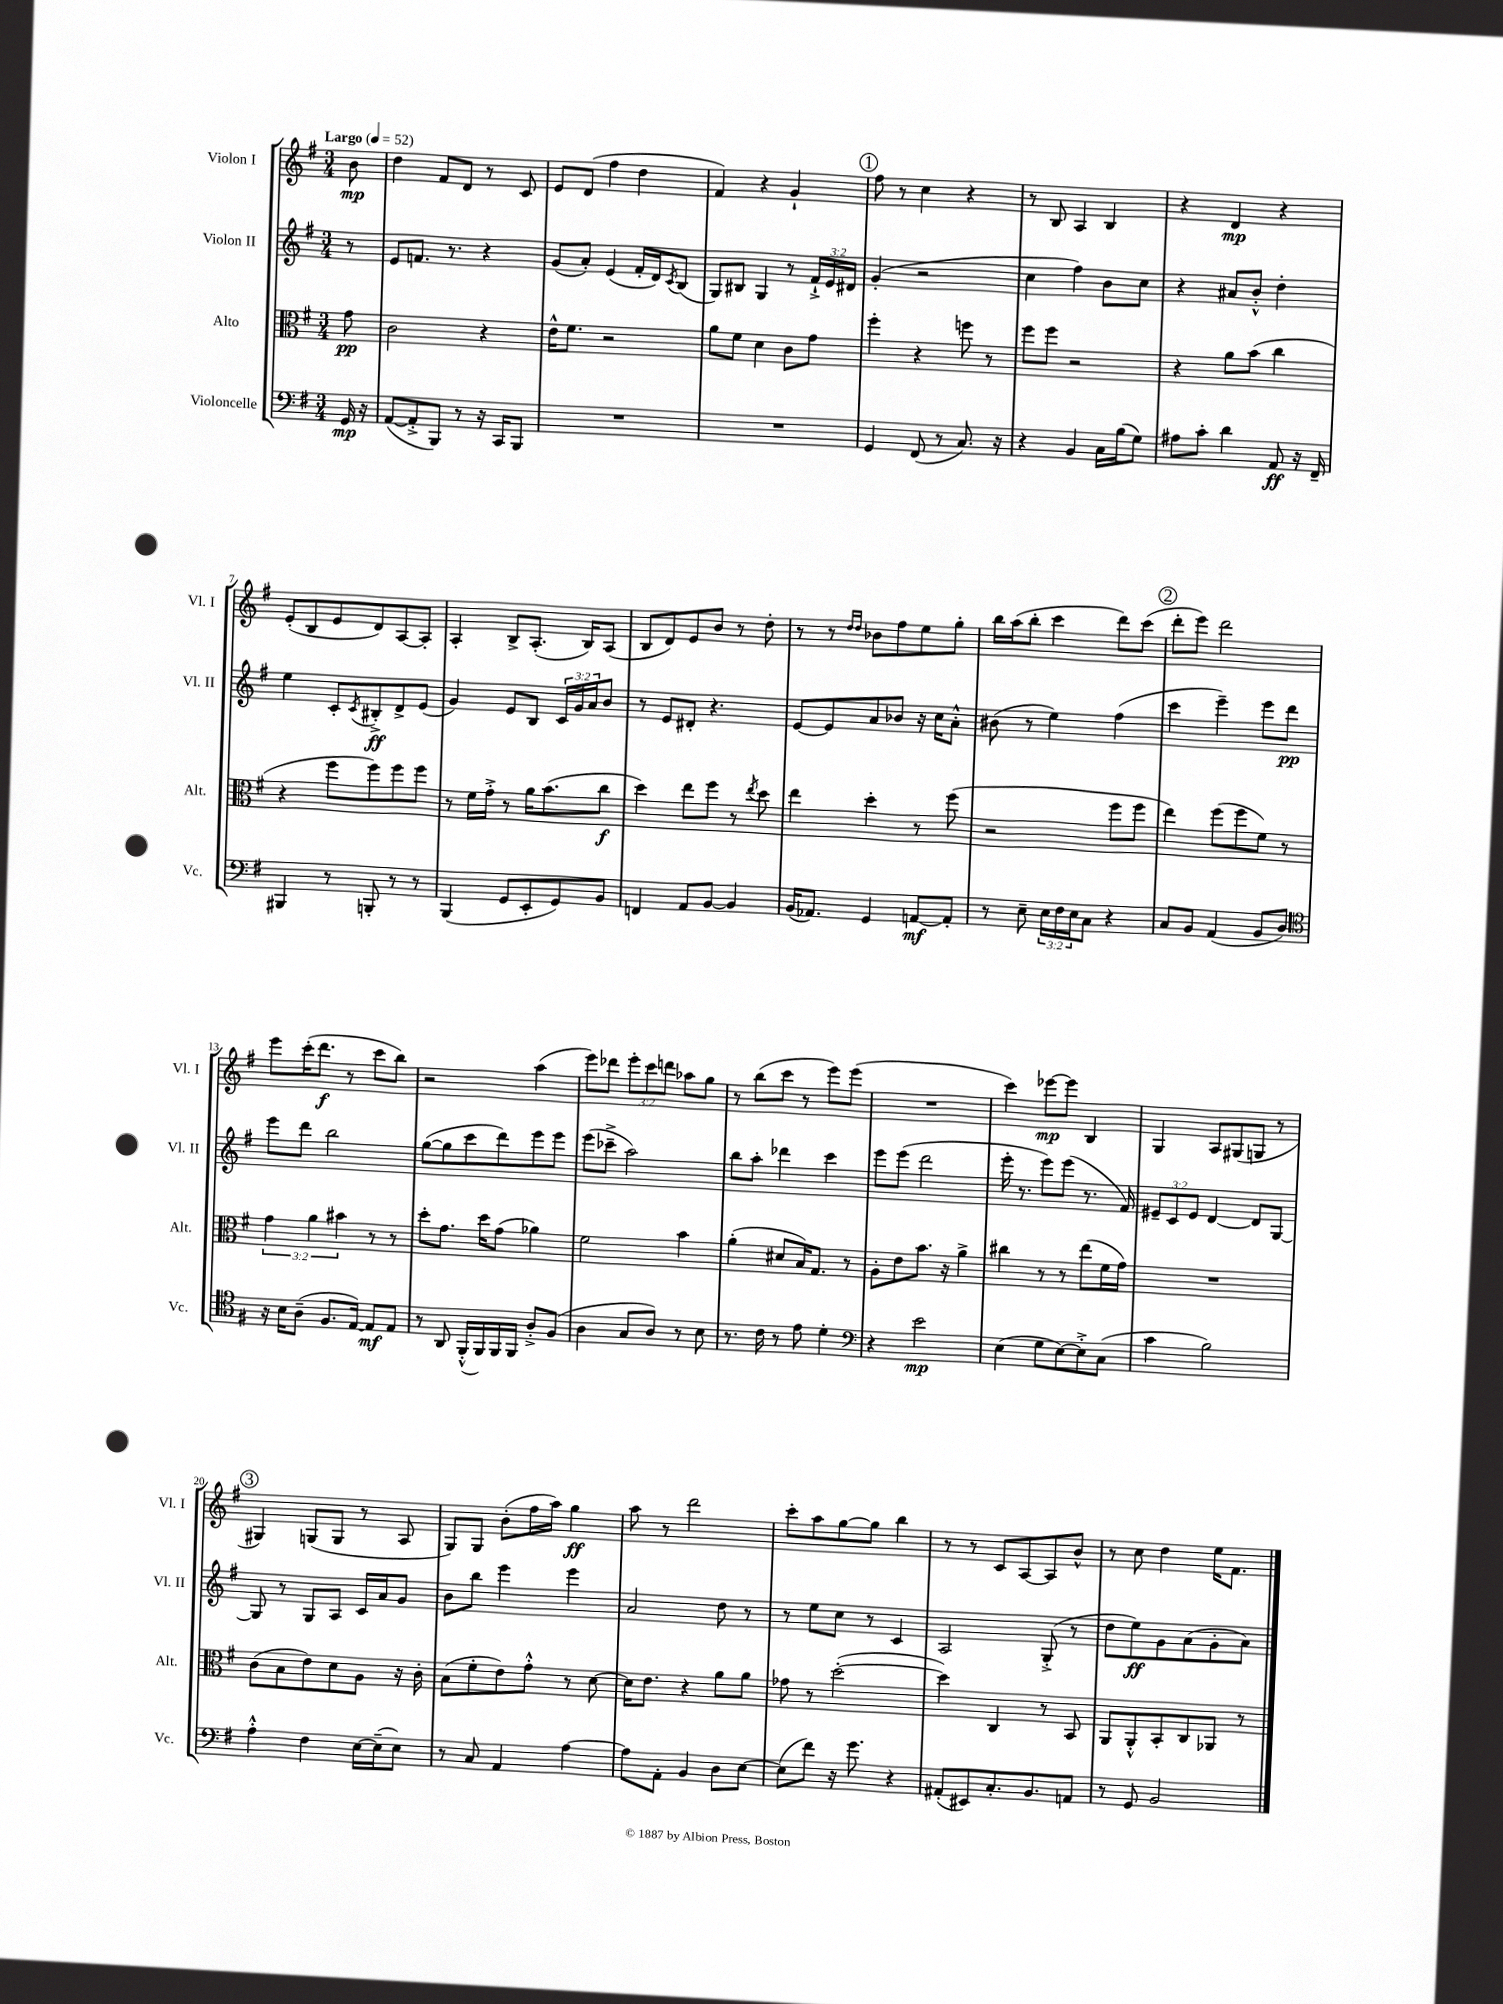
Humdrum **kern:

**kern	**kern	**kern	**kern
*staff4	*staff3	*staff2	*staff1
*clefF4	*clefC3	*clefG2	*clefG2
*k[f#]	*k[f#]	*k[f#]	*k[f#]
*M3/4	*M3/4	*M3/4	*M3/4
*MM52	*MM52	*MM52	*MM52
16GG/	8g\	8r	8b\
16r	.	.	.
=	=	=	=
([8AA/L	2c\	8e/L	4dd\
8AA'^/]	.	8.f/J	.
8BBB/J)	.	.	8f#/L
.	.	8.r	.
8r	.	.	8d/J
16r	4r	4r	8r
16CC/LK	.	.	.
8BBB/J	.	.	8c/
=	=	=	=
2.r	16e^^\LK	(8g/L	8e/L
.	8.f#\J	.	.
.	.	8a'/J)	(8d/J
.	2r	(4e/	4ff#\
.	.	16f#'/LL	4dd\
.	.	16d/J)	.
.	.	8qc/	.
.	.	(8B/J	.
=	=	=	=
2.r	8a\L	8G/L)	4f#/)
.	8f#\J	8B#/J	.
.	4d\	4G/	4r
.	8c\L	8r	4g`/
.	8g\J	24f#`^/LL	.
.	.	24e/	.
.	.	24d#/JJ	.
=	=	=	=
4GG/	4ff#'\	(4g'/	8ff#\
.	.	.	8r
(8FF#/	4r	2r	4cc\
8r	.	.	.
8.C/)	8ff\	.	4r
.	8r	.	.
16r	.	.	.
=	=	=	=
4r	8ff#\L	4cc\	8r
.	8ff#\J	.	8B/
4BB/	2r	4ff#\)	4A/
16C\LL	.	8b\L	4B/
(16B\J	.	.	.
8G\J)	.	8cc\J	.
=	=	=	=
8A#\L	4r	4r	4r
8c'\J	.	.	.
4d\	8a\L	8a#/L	4d/
.	(8b\J	8b'^^/J	.
8AA/	4cc\	4dd'\	4r
16r	.	.	.
16FF#~/	.	.	.
=	=	=	=
4BBB#/	4r	4ee\	(8e'/L
.	.	.	8B/
8r	8ff#\L	8c'/L	8e/
.	.	8qc/	.
8BBB'/	8ff#\)	8B#'^/	8d/)
8r	8ff#\	8d^/	[8A/
8r	8ff#\J	(8e/J	8A'/]J
=	=	=	=
(4BBB/	8r	4g/)	4A'/
.	16f#\LL	.	.
.	16g'^\JJ	.	.
8GG/L	8r	8e/L	8B^/L
8EE'/	16a\LK	8B/J	(8.A'/J
.	(8.b\	.	.
8GG/)	.	24c/LL	.
.	.	24g/	.
.	.	.	16B/LK)
.	.	24a/J	.
8BB/J	8cc\J	8b/J	(8A/J
=	=	=	=
4FF/	4dd\)	8r	8B/L
.	.	8e/L	8d/)
8AA/L	8ee\L	8d#'/J	8e/
[8BB/J	8ff#\J	4.r	8b/J
4BB/]	8r	.	8r
.	8qee/	.	.
.	8dd\	.	8dd'\
=	=	=	=
(16BB/LK	4ee\	[8e/L	8r
8.AA-/J)	.	.	.
.	.	8e/]	8r
.	.	.	16qqdd/LL
.	.	.	16qqdd/JJ
4GG/	4dd'\	8a/	8b-\L
.	.	8b-/J	8ff#\
[8AA/L	8r	16r	8ee\
.	.	16cc\LK	.
8AA'/]J	(8ff#\	8a'^^\J	8gg'\J
=	=	=	=
8r	2r	(8b#\	16bb\LL
.	.	.	(16aa\J
8E~\	.	8r	8bb'\J
24E\LL	.	4ee\)	4ccc\
24F#\	.	.	.
24E\J	.	.	.
8C\J	.	.	.
4r	8ff#\L	(4ff#\	8ddd\L)
.	8ff#\J	.	(8ccc\J
=	=	=	=
8C/L	4ee\)	4ccc\	8ddd'\L
8BB/J	.	.	8eee\J)
(4AA/	(8ff#\L	4eee~\)	2ddd\
.	8ff#\	.	.
8BB/L	8f#\J)	8eee\L	.
8D/J)	8r	8ddd\J	.
=	=	=	=
*clefC4	*	*	*
16r	6g\	8eee\L	8eee\L
16B\LK	.	.	.
(8A~\J	.	8ddd\J	(16ccc'\K
.	6a\	.	.
.	.	.	8.ddd\J
8.F#/L	.	2bb\	.
.	6b#\	.	.
.	.	.	8r
[16E/Jk)	.	.	.
8E/]L	8r	.	8ccc\L
8E/J	8r	.	8bb\J)
=	=	=	=
8r	8dd'\L	([8gg\L	2r
8AA/	8.g\J	8gg\]	.
(16FF#'^^/LL	.	8ccc\	.
16FF#/)	16dd\LK	.	.
16FF#/	(8g\J	8ddd\)	.
16FF#/JJ	.	.	.
8A'^/L	4a-\)	8eee\	(4aa\
(8F#/J	.	8eee\J	.
=	=	=	=
4A\	2f#\	(8eee\L	8eee\L)
.	.	8ccc-~^\J	8ddd-\J
8G/L	.	2aa\)	12eee'\L
.	.	.	12ccc\
8A/J)	.	.	.
.	.	.	12ddd\J
8r	4b\	.	8aa-\L
8B\	.	.	8gg\J
=	=	=	=
8.r	(4a'\	8bb\L	8r
.	.	8aa'\J	(8bb\L
16c\	.	.	.
8r	8d#/L	4ddd-\	8ccc\J
8e\	16B/K)	.	8r
.	8.G/J	.	.
4d'\	.	4ccc\	8eee\L)
.	8r	.	(8eee\J
=	=	=	=
*clefF4	*	*	*
4r	8A'\L	8eee\L	2.r
.	8e\	(8eee\J	.
2e\	8.b\J	2ddd\	.
.	16r	.	.
.	4a^\	.	.
=	=	=	=
(4E\	4cc#\	16eee'\	4ccc\)
.	.	8.r	.
8G\L	8r	8eee\L)	[8eee-\L
[8E\)	8r	(8eee\J	8eee-\]J
8E'^\]	(8ee\L	8.r	4B/
(8C\J	16f#\L	.	.
.	16g\JJ)	16f#/)	.
=	=	=	=
4c\	2.r	12e#~/L	4G/
.	.	12c/	.
.	.	12e#/J	.
2B\)	.	[4d/	8A/L
.	.	.	(8G#/
.	.	8d/]L	8G/J
.	.	[8G/J	8r
=	=	=	=
4A'^^\	(8c\L	8G/]	4G#/)
.	8B\	8r	.
4F#\	8e\)	8G/L	(8G/L
.	8d\	8A/J	8G/J
[16E\LL	8A\J	16c/LL	8r
(16E~\]J	.	16a/J	.
8E\J)	16r	8g/J	8A/
.	16c'\	.	.
=	=	=	=
8r	(8B\L	8b\L	8G/L)
8C/	8f#'\	8bb\J	8G/J
4AA/	8e\)	4eee\	(8b'\L
.	8g'^^\J	.	16ff#\L
.	.	.	16aa\JJ)
[4A\	8r	4eee\	4gg\
.	[8d\	.	.
=	=	=	=
8A\]L	16d\]LK	2a/	8aa\
.	8.e\J	.	.
8AA'\J	.	.	8r
4BB/	4r	.	2ddd\
8D\L	8a\L	8dd\	.
[8E\J	8a\J	8r	.
=	=	=	=
(8E\]L	8g-\	8r	8ccc'\L
8f#\J)	8r	8ee\L	8aa\
16r	([2dd'\	8cc\J	[8gg\
8.g\	.	.	.
.	.	8r	8gg\]J
4r	.	4c/	4bb\
=	=	=	=
(8AA#'/L	4dd\])	2A/	8r
8EE#/)	.	.	8r
8.C'/	4C/	.	8c/L
.	.	.	[8A/
8.BB/	.	.	.
.	8r	(8G'^/	8A/]
8AA/J	8BB/	8r	8b^^/J
=	=	=	=
8r	8AA/L	8dd\L	8r
8GG/	8AA'^^/	8ee\)	8cc\
2BB/	8BB'/	8g\	4dd\
.	8C/	(8a\	.
.	8AA-/J	8g'\	16ee\LK
.	.	.	8.f#\J
.	8r	8a\J)	.
==	==	==	==
*-	*-	*-	*-
